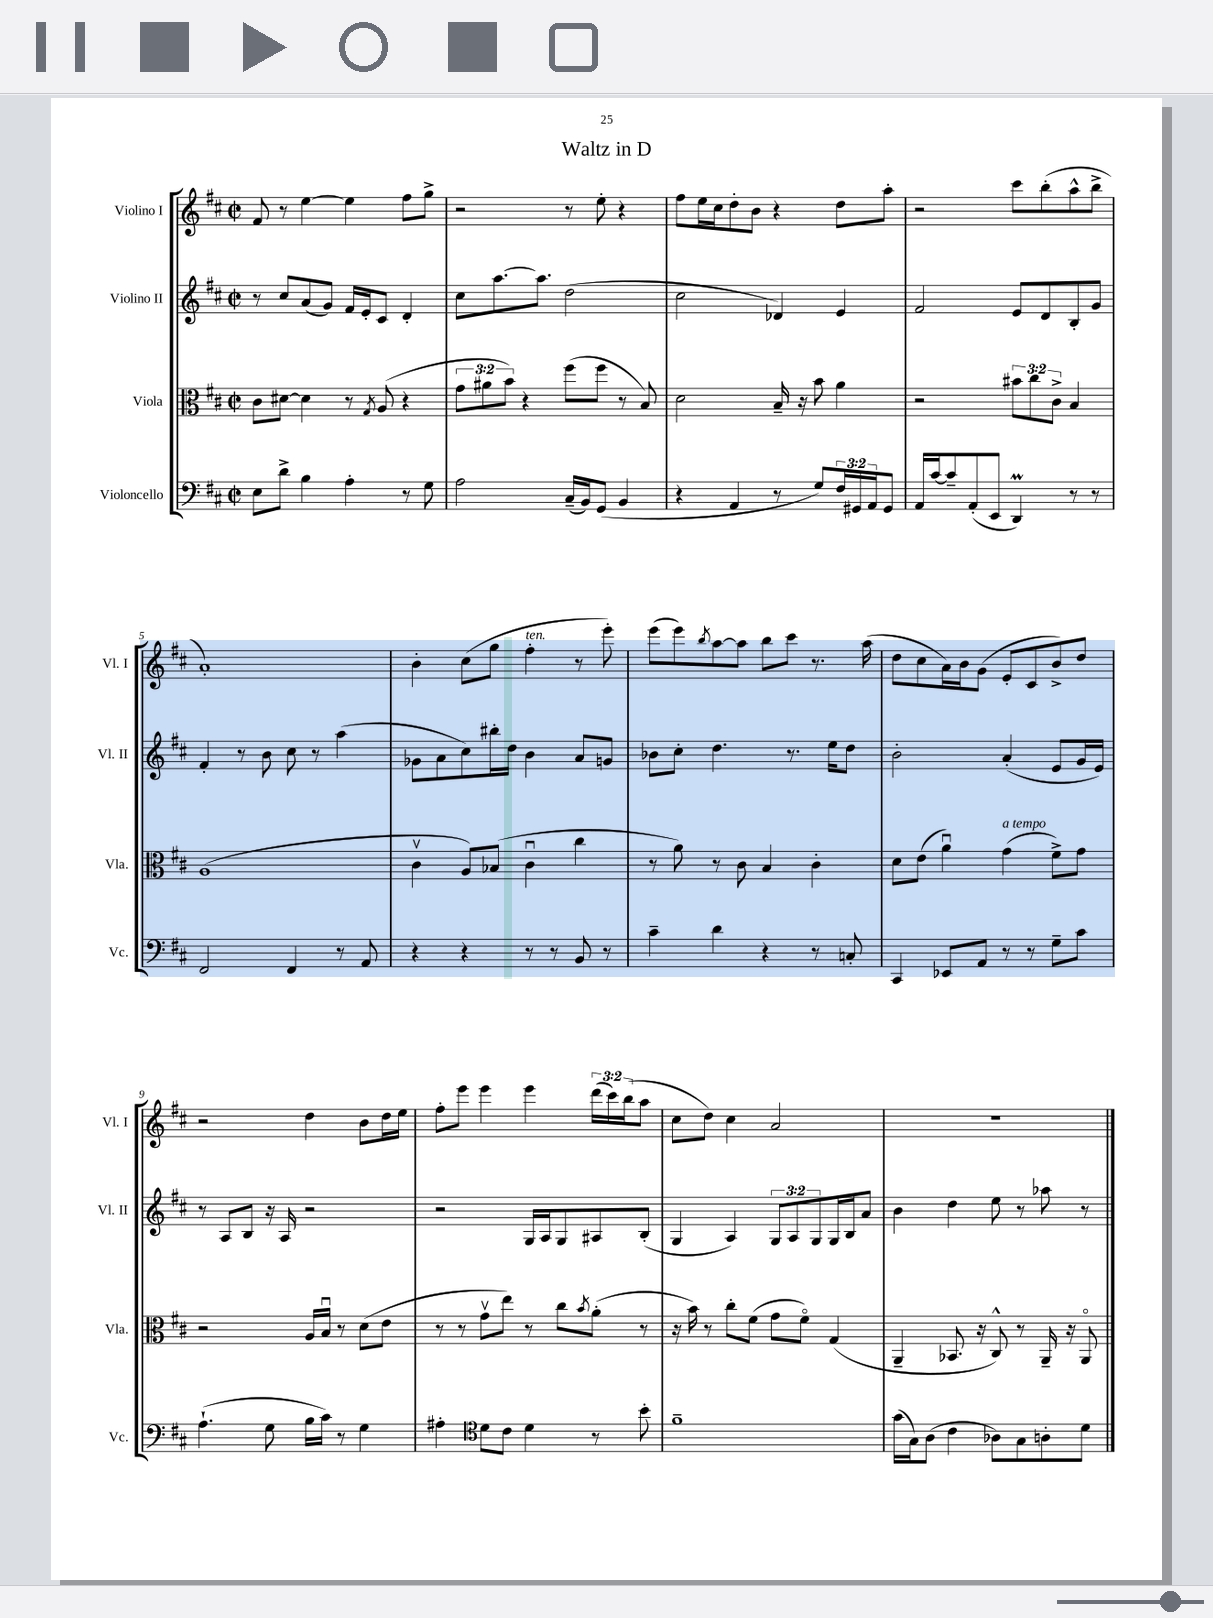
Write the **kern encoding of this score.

**kern	**kern	**kern	**kern
*staff4	*staff3	*staff2	*staff1
*clefF4	*clefC3	*clefG2	*clefG2
*k[f#c#]	*k[f#c#]	*k[f#c#]	*k[f#c#]
*M2/2	*M2/2	*M2/2	*M2/2
*met(c|)	*met(c|)	*met(c|)	*met(c|)
8E\L	8c#\L	8r	8f#/
8d^\J	[8d#\J	8cc#/L	8r
4B\	4d#\]	(8a/	[4ee\
.	.	8g/J)	.
4A'\	8r	16f#/LL	4ee\]
.	.	16e'/J	.
.	8qG/	.	.
.	(8A/	8c#/J	.
8r	4r	4d'/	8ff#\L
8G\	.	.	8gg^\J
=	=	=	=
2A\	12g\L	8cc#\L	2r
.	12a#\	.	.
.	.	[8.aa\	.
.	12b\J)	.	.
.	4r	.	.
.	.	8.aa\]J	.
(16C#~/LL	(8ff#\L	(2dd\	8r
16BB/J)	.	.	.
(8GG/J	8ff#\J	.	8ee'\
4BB/	8r	.	4r
.	8B/)	.	.
=	=	=	=
4r	2d\	2cc#\	8ff#\L
.	.	.	16ee\L
.	.	.	16cc#\J
4AA/	.	.	8dd'\
.	.	.	8b\J
8r	16B~/	4d-/)	4r
.	16r	.	.
8G/L)	8b\	.	.
24F#/L	4a\	4e/	8dd\L
24GG#/	.	.	.
24AA/J	.	.	.
8GG#/J	.	.	8aa'\J
=	=	=	=
16AA/LL	2r	2f#/	2r
[16c#/J	.	.	.
8c#~/]	.	.	.
(8AA'/	.	.	.
8EE/J	.	.	.
4DD/)	12b#\L	8e/L	8ccc#\L
.	12cc#\	.	.
.	.	8d/	(8bb'\
.	12c#^\J	.	.
8r	4B/	8B'/	8aa^^\
8r	.	8g/J	8bb^\J
=	=	=	=
2FF#/	(1A	4f#'/	1a')
.	.	8r	.
.	.	8b\	.
4FF#/	.	8cc#\	.
.	.	8r	.
8r	.	(4aa\	.
8AA/	.	.	.
=	=	=	=
4r	4c#v\	8g-\L	4b'\
.	.	8a\	.
4r	8A/L)	8cc#\)	(8cc#\L
.	(8B-/J	16bb#'\L	8gg\J
.	.	16dd\JJ	.
8r	4c#u\	4b\	4ff#'\
8r	.	.	.
8BB/	4cc#\	8a/L	8r
8r	.	8g/J	8eee'\)
=	=	=	=
4c#~\	8r	8b-\L	(8eee\L
.	8a\)	8cc#'\J	8eee\)
.	.	.	8qbb/
4d\	8r	4.dd\	[8aa\
.	8c#\	.	8aa\]J
4r	4B/	.	8bb\L
.	.	8.r	8ccc#\J
8r	4c#'\	.	8.r
.	.	16ee\LK	.
8C'/	.	8dd\J	.
.	.	.	(16aa\
=	=	=	=
4CC#/	8d\L	2b'\	8dd\L
.	(8e\J	.	8cc#\
8EE-/L	4au\)	.	16a\L)
.	.	.	16b\J
8AA/J	.	.	(8g\J
8r	(4g\	(4a'/	8e'/L
8r	.	.	8c#/
8G~\L	8f#^\L)	8e/L	8b^/)
8c#\J	8g\J	16g/L	8dd/J
.	.	16e/JJ)	.
=	=	=	=
(4.A`\	2r	8r	2r
.	.	8A/L	.
.	.	8B/J	.
8G\	.	16r	.
.	.	16A/	.
16B\LL	16A/LL	2r	4dd\
16c#\JJ)	16Bu/JJ	.	.
8r	8r	.	.
4G\	(8d\L	.	8b\L
.	8e\J	.	16dd\L
.	.	.	16ee\JJ
=	=	=	=
4A#'\	8r	2r	8ff#'\L
.	8r	.	8eee\J
*clefC4	*	*	*
8d\L	8gv\L	.	4eee\
8c#\J	8ee\J)	.	.
4d\	8r	16G/LL	4eee\
.	.	16A/J	.
.	8cc#\L	8G/	.
.	8qb/	.	.
8r	(8a'\J	8A#/	(24ddd\LL
.	.	.	24ccc#\)
.	.	.	(24bb\J
8b'\	8r	(8B'/J	8aa\J
=	=	=	=
1f#~	16r	4G/	8cc#\L
.	16b\)	.	.
.	8r	.	8dd\J)
.	8cc#'\L	4A/)	4cc#\
.	(8f#\J	.	.
.	8g\L	12G/L	2a/
.	.	12A/	.
.	8f#o\J)	.	.
.	.	12G/	.
.	(4G/	16G/L	.
.	.	16B/J	.
.	.	8a/J	.
=	=	=	=
(16g\LL	4AA~/	4b\	1r
16G\J)	.	.	.
(8A\J	.	.	.
4c#\	8.BB-/	4dd\	.
.	16r	.	.
8A-\L)	8C#^^/)	8ee\	.
8G\	8r	8r	.
8A'\	16AA~/	8aa-\	.
.	16r	.	.
8d\J	8AAo/	8r	.
==	==	==	==
*-	*-	*-	*-
